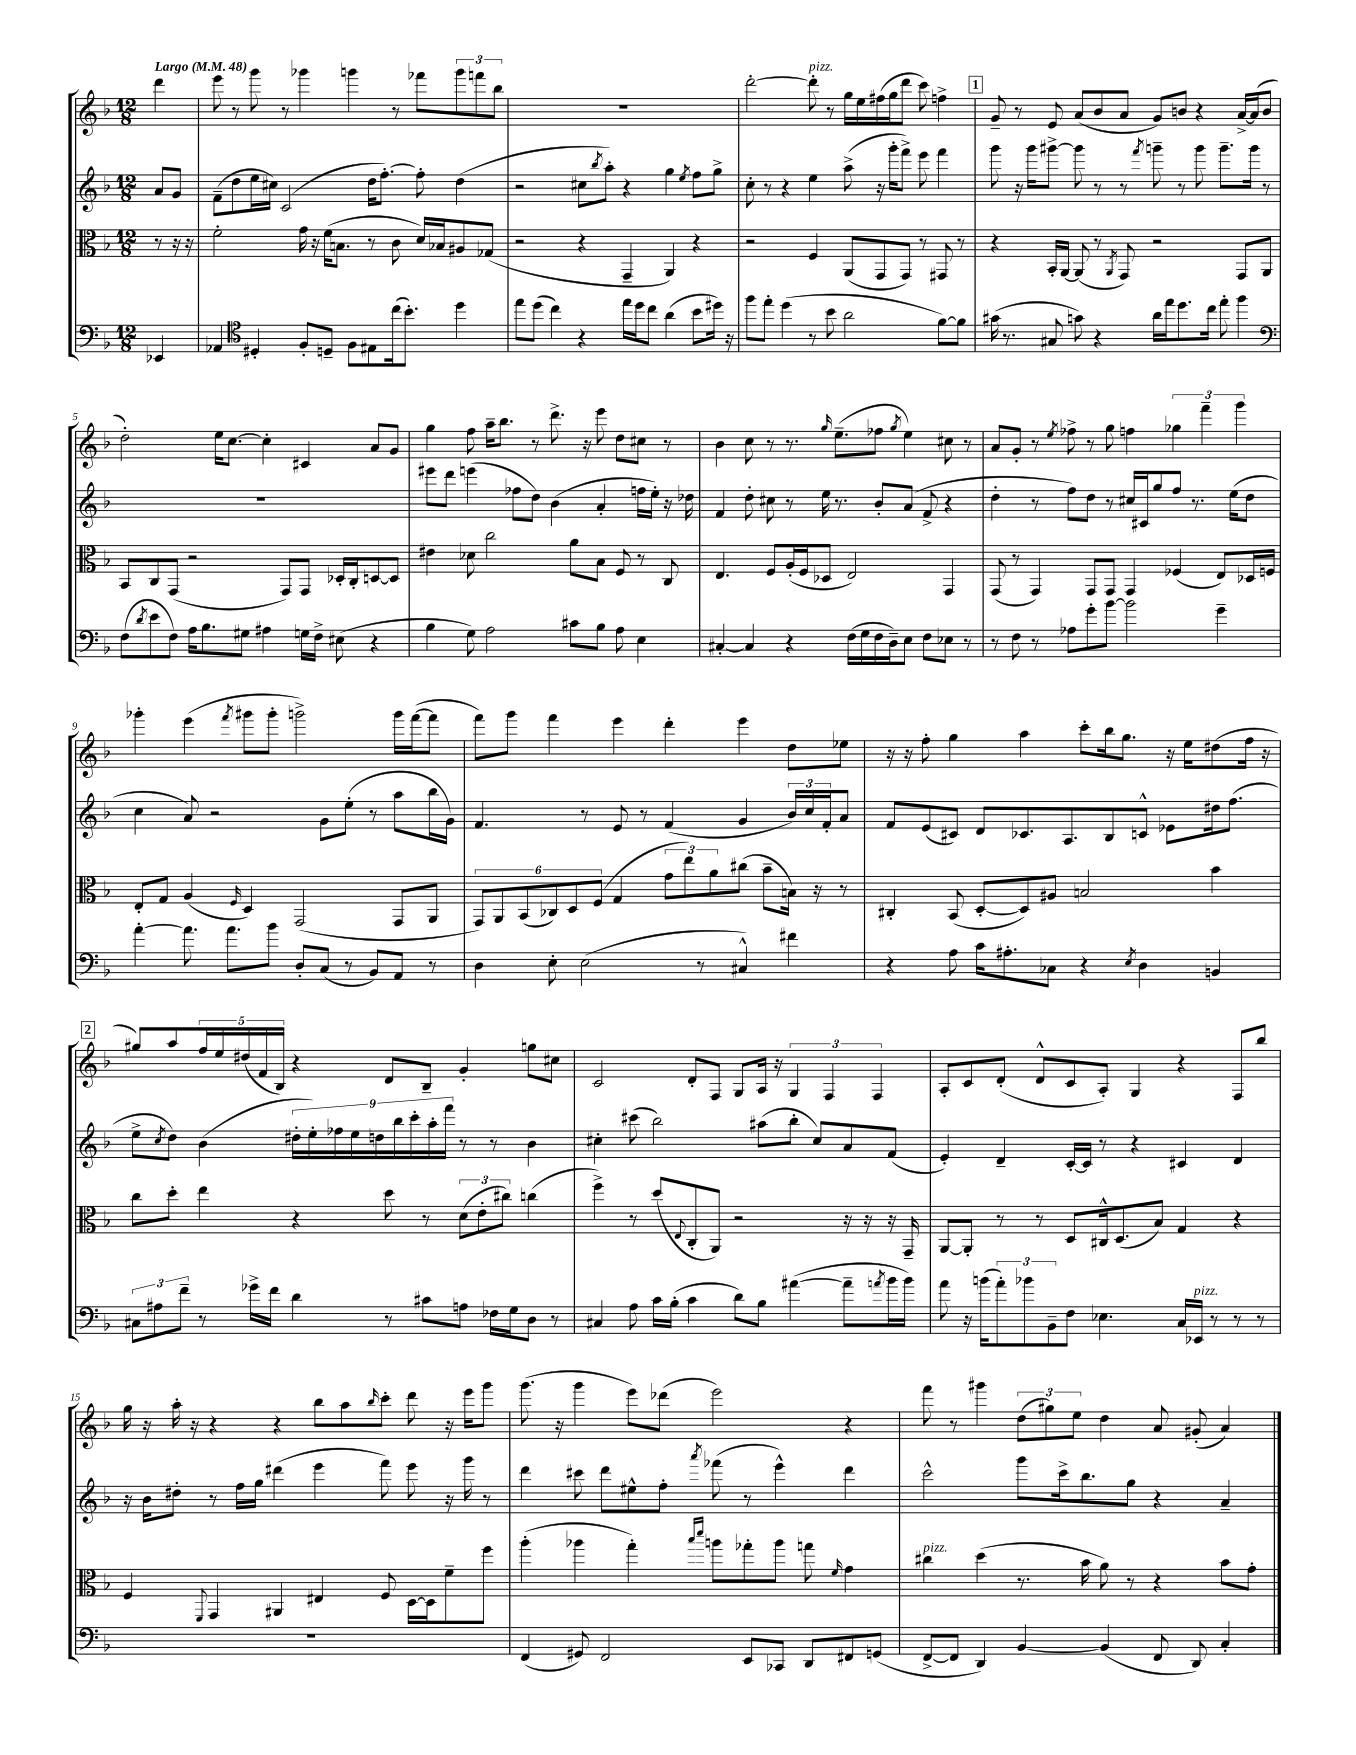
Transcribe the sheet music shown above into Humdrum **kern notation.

**kern	**kern	**kern	**kern
*staff4	*staff3	*staff2	*staff1
*clefF4	*clefC3	*clefG2	*clefG2
*k[b-]	*k[b-]	*k[b-]	*k[b-]
*M12/8	*M12/8	*M12/8	*M12/8
*MM48	*MM48	*MM48	*MM48
4EE-	8r	8a	4ddd
.	16r	8g	.
.	16r	.	.
=	=	=	=
4AA-	2f'	(8f~	8eee
.	.	8dd	8r
*clefC4	*	*	*
4D#'	.	16ee	8ggg
.	.	16cc#)	.
.	.	(2c	8r
8F'	16g	.	4ggg-
.	16r	.	.
8D~	(16f	.	.
.	8.B	.	.
8F	.	.	4ggg
8E#	8r	16dd	.
.	.	[8.ff')	.
(16cc	8c	.	8r
8.b-')	.	.	.
.	16d)	8ff']	8fff-
.	16B-	.	.
4dd	8A#	(4dd	12ggg
.	.	.	12fff
.	(8G-	.	.
.	.	.	12bb-
=	=	=	=
8ee	2r	2r	1.r
(8dd	.	.	.
4cc)	.	.	.
4r	4r	8cc#	.
.	.	8qbb-	.
.	.	8aa')	.
16ee	4GG~	4r	.
16dd	.	.	.
8cc	.	.	.
(4a	4AA)	4gg	.
.	.	8qee	.
8b-	4r	8ff	.
16dd#)	.	8gg^	.
16r	.	.	.
=	=	=	=
8ff	2r	8cc'	[2ddd'
8ee'	.	8r	.
(4dd	.	4r	.
8r	4F	4ee	8ddd']
8b-	.	.	8r
2a	(8AA	(8aa^	16gg
.	.	.	16ee
.	8GG	16r	(16ff#
.	.	16ggg'	16gg
.	8GG)	8fff^)	8ddd
.	8r	8eee	8ccc)
[8f)	8GG#	4fff	4ff^
8f]	8r	.	.
=	=	=	=
(16g#	4r	8ggg	8g~
8.r	.	.	.
.	.	16r	8r
.	.	16ggg	.
8G#	16BB-'	[8ggg#^	8e
.	[16AA	.	.
8g)	(8AA]	8ggg#]	(8a
4r	8r	8r	8b-
.	8qAA	.	.
.	8GG)	8r	8a
.	.	8qfff	.
16a	2r	8ggg~	8g)
16ee	.	.	.
8.dd	.	8r	8b
.	.	8ggg	4r
16cc	.	.	.
8ee'	.	8.ggg~	.
4ff	8GG	.	[16a^
.	.	16ggg	(16a]
.	8AA	8r	8b
=	=	=	=
*clefF4	*	*	*
(8F	8BB-	1.r	2dd')
8qd	.	.	.
8e	8C	.	.
8F)	(8GG	.	.
16A	2r	.	.
8.B-	.	.	.
.	.	.	16ee
.	.	.	[8.cc
8G#	.	.	.
4A#	.	.	4cc']
.	8GG)	.	.
16G	8GG	.	4c#
16F^	.	.	.
(8E#	16D-'	.	.
.	16C'	.	.
4r	[8D	.	8a
.	8D]	.	8g
=	=	=	=
4B-	4e#	8eee#	4gg
.	.	8ddd	.
8G)	8d-	(4eee	8ff
2A	2cc	.	16aa~
.	.	.	8.bb-
.	.	8ff-	.
.	.	8dd)	8r
.	.	(4b-	8.ddd^
8c#	8a	.	.
.	.	.	16r
8B-	8B-	4a'	8eee
8A	8F	.	8dd
4E	8r	16ff	8cc#
.	.	16ee')	.
.	8C	16r	8r
.	.	16dd-	.
=	=	=	=
[4C#'	4.E	4f	4b-
4C#]	.	8dd'	8cc
.	8F	8cc#	8r
4r	(16A'	8r	8.r
.	16F	.	.
.	8D-	16ee	.
.	.	.	16qqgg
.	.	8.r	(8.ee~
(16F	2E)	.	.
16G	.	.	.
16F	.	8b-'	8ff-
16D~)	.	.	.
.	.	.	8qgg
8E	.	(8a	4ee)
8F	.	8f^	.
8E-	4GG	4r	8cc#
8r	.	.	8r
=	=	=	=
8r	(8GG	4dd'	8a
8F	8r	.	8g'
8r	4GG)	8r	8r
.	.	.	8qee
8A-	.	8ff)	8ff-^
8g'	8GG	8dd	8r
[8b-	8GG	8r	8gg
2b-]	4GG	16cc#	4ff
.	.	16c#	.
.	.	8gg	.
.	(4F-	8ff	6gg-
.	.	8.r	.
.	.	.	6fff~
4g~	8E)	.	.
.	.	(16ee	.
.	.	.	6ggg
.	16D-	8dd	.
.	16F	.	.
=	=	=	=
[4a'	8E'	4cc	4ggg-'
.	8G	.	.
8.a]	(4A	8a)	(4eee
.	.	2r	.
8.a	.	.	.
.	16qqF	.	8qfff
.	4D)	.	8ggg#
8b-	.	.	8ggg#'
8D'	(2GG	.	2ggg^)
(8C	.	8g	.
8r	.	(8ee'	.
8BB-)	.	8r	.
8AA	8GG	8aa	16ggg
.	.	.	([16fff
8r	8AA	16bb-	8fff]
.	.	16g)	.
=	=	=	=
4D	12GG)	4.f	8fff)
.	12AA	.	.
.	.	.	8ggg
.	(12BB-	.	.
8E'	12C-)	.	4fff
.	12D	.	.
(2E	.	8r	.
.	(12F	.	.
.	4G	8e	4eee
.	.	8r	.
.	12g	(4f	4ddd'
.	12ee)	.	.
8r	.	.	.
.	12a	.	.
4C#^^)	(8cc#	4g	4eee
.	8b-~	.	.
4f#	16B)	24b-)	8dd
.	.	24cc	.
.	16r	.	.
.	.	24f'	.
.	8r	8a	8ee-
=	=	=	=
4r	4C#'	8f	16r
.	.	.	16r
.	.	(8e	8ff'
8A	(8BB-	8c#)	4gg
16c	[8D'	8d	.
8.A#'	.	.	.
.	8D])	8.c-	4aa
8C-	8A#	.	.
.	.	8.A	.
4r	2B	.	8ccc'
.	.	8B-	16bb-
.	.	.	8.gg
8qE	.	.	.
4D	.	8c^^	.
.	.	8e-	16r
.	.	.	16ee
4BB	4b-	16dd#	(8dd#
.	.	(8.ff	.
.	.	.	16ff
.	.	.	16r
=	=	=	=
12C#	8cc	8ee^	8gg#)
12A#	.	.	.
.	.	8qcc	.
.	8dd'	8dd)	8aa
12f~	.	.	.
8r	4ee	(4b-	20ff
.	.	.	20ee
.	.	.	(20dd#
16g-^	.	.	.
.	.	.	20f
16f	.	.	.
.	.	.	20B-)
4d	4r	18dd#'	4r
.	.	18ee')	.
.	.	18ff-	.
.	.	18ee	.
.	.	18dd	.
8r	8dd	.	8d
.	.	18bb-	.
.	.	18ccc'	.
8c#	8r	.	8B-~
.	.	18aa'	.
.	.	18fff	.
8A	(12d	8r	4g'
.	12e'	.	.
16F-	.	8r	.
.	12cc#)	.	.
16G	.	.	.
8D	(4cc	4b-	8gg
8r	.	.	8cc#
=	=	=	=
4C#	4ff^)	4cc#'	2c
8A	8r	(8ccc#	.
16c	(8dd	2bb-)	.
(16B-'	.	.	.
.	8qqE	.	.
4c	8C'	.	8d'
.	8AA)	.	8F
8d)	2r	.	8G
8B-	.	(8aa#	16A
.	.	.	16r
([4a#	.	8bb-'	6G
.	.	8cc#)	.
.	.	.	6F
8a#~]	16r	8a	.
.	16r	.	.
.	.	.	6F
8qa	.	.	.
16b-	16r	(8f	.
16b-)	16GG~	.	.
=	=	=	=
8a	[8AA	4e')	8A'
16r	8AA']	.	8c
(16b	.	.	.
12a')	8r	4d~	(8d'
12b-	.	.	.
.	8r	.	8d^^
12BB-~	.	.	.
8F	8D	[16c'	8c
.	.	16c]	.
4.E-	16C#^^	8r	8A')
.	(8.D	.	.
.	.	4r	4G
.	8B-)	.	.
16C	4G	4c#	4r
16EE-	.	.	.
8r	.	.	.
8r	4r	4d	8F
8r	.	.	8bb-
=	=	=	=
1.r	4F	16r	16gg
.	.	16b-	16r
.	.	8dd#'	16aa'
.	.	.	16r
.	8qqFF	.	.
.	4GG	8r	4r
.	.	16ff	.
.	.	16gg	.
.	4AA#	(4ddd#	4r
.	4E#	4eee	8bb-
.	.	.	8aa
.	.	.	16qqbb-
.	8F	8fff)	8ccc'
.	[16D	8eee	8ddd
.	16D]	.	.
.	8f~	16r	16r
.	.	16ggg	16eee
.	8ff	8r	8ggg
=	=	=	=
(4FF	(4aa'	4ddd	(8.ggg
.	.	.	16r
8GG#)	4aa-	8ccc#	4ggg
2FF	.	8ddd	.
.	4gg')	8ee#^^	8eee)
.	.	8ff'	(8ddd-
.	16qqbb-	.	.
.	16qqddd	8qaaa	.
.	8aa	(8fff-	2eee)
8EE	8gg-'	8r	.
8CC-	8aa	4eee^^)	.
8DD	8gg	.	.
.	16qqf	.	.
8FF#	4g	4ddd	4r
(8GG	.	.	.
=	=	=	=
[8FF^	4cc#	2ccc^^	8fff
8FF]	.	.	8r
4DD)	(4dd	.	4ggg#
[4BB-	8.r	8ggg	(12dd
.	.	.	12gg#)
.	.	16ccc^	.
.	.	.	12ee
.	16b-	8.bb-	.
(4BB-]	8a)	.	4dd
.	8r	8gg	.
8FF	4r	4r	8a
8DD)	.	.	(8g#'
4C'	8b-	4a~	4a)
.	8g'	.	.
==	==	==	==
*-	*-	*-	*-
